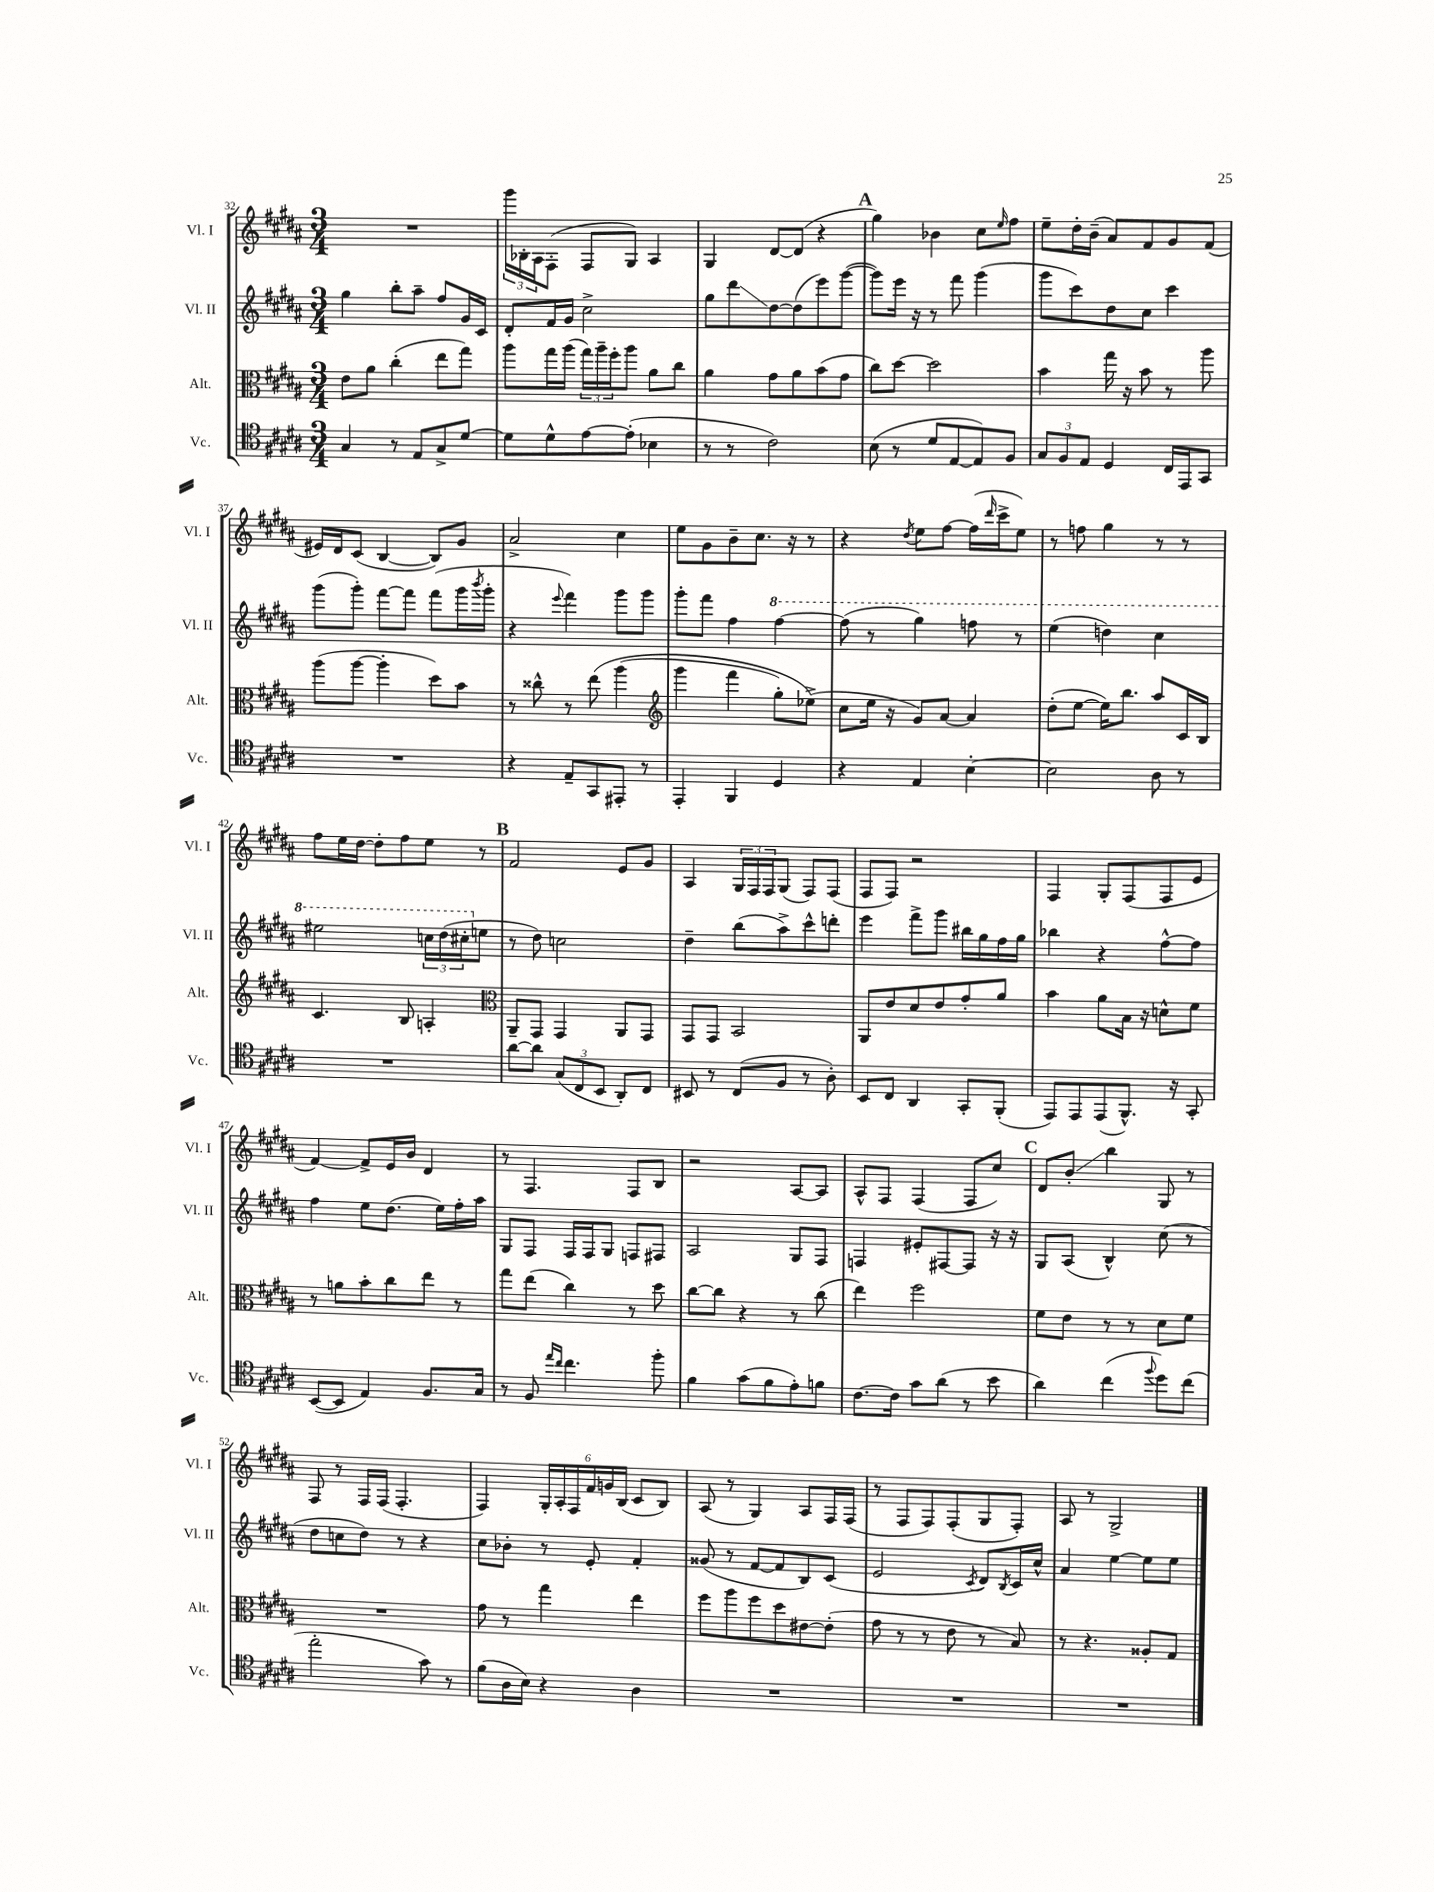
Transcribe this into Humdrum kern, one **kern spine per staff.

**kern	**kern	**kern	**kern
*staff4	*staff3	*staff2	*staff1
*clefC4	*clefC3	*clefG2	*clefG2
*k[f#c#g#d#a#]	*k[f#c#g#d#a#]	*k[f#c#g#d#a#]	*k[f#c#g#d#a#]
*M3/4	*M3/4	*M3/4	*M3/4
4G#/	8e\L	4gg#\	2.r
.	8a#\J	.	.
8r	(4cc#'\	8bb'\L	.
8E/L	.	8aa#~\J	.
8G#^/	8ee\L	8ff#/L	.
[8d#/J	8gg#\J)	16g#/L	.
.	.	16c#/JJ	.
=	=	=	=
8d#\]L	8aa#\L	8d#'/L	24ggg#\LL
.	.	.	24B-'\
.	.	.	24A#\J
8d#^^\	16gg#\L	16f#/L	(8F#'\J
.	(16aa#\JJ	16g#/JJ	.
[8e\	24gg#\LL)	2cc#^\	8F#/L
.	24aa#~\	.	.
.	24ff#'\J	.	.
(8e'\]J	8aa#\J	.	8G#/J)
4B-\	8a#\L	.	4A#/
.	8cc#\J	.	.
=	=	=	=
8r	4a#\	8gg#\L	4G#/
8r	.	8ddd#\	.
2c#\)	8g#\L	[8dd#\	[8d#/L
.	8a#\	(8dd#\]	(8d#/]J
.	(8b\	8eee\)	4r
.	8g#\J	([8ggg#\J	.
=	=	=	=
(8B\	8cc#\L)	8ggg#\]L)	4gg#\)
8r	[8dd#\J	16eee\Jk	.
.	.	16r	.
8d#/L	2dd#\]	8r	4b-\
[8E/	.	8fff#\	.
8E/])	.	(4ggg#\	8cc#\L
.	.	.	16qqee/
8F#/J	.	.	8ff#\J
=	=	=	=
12G#/L	4b\	8ggg#\L	8ee~\L
12F#/	.	.	.
.	.	8ccc#\)	16dd#'\L
12E/J	.	.	.
.	.	.	(16b~\JJ
4D#/	16gg#\	8dd#\	8a#/L)
.	16r	.	.
.	8b\	8cc#\J	8f#/
16C#/LL	8r	4ccc#\	8g#/
16EE/J	.	.	.
8GG#/J	8aa#\	.	(8f#/J
=	=	=	=
2.r	(8aa#\L	(8ggg#\L	16e#/LL)
.	.	.	16d#/J
.	[8aa#\J	8ggg#'\J)	(8c#/J
.	4aa#'\]	[8fff#\L	[4B/
.	.	8fff#\]J	.
.	8dd#\L)	(8fff#\L	8B/]L)
.	8b\J	16ggg#\L	8g#/J
.	.	8qbbb/	.
.	.	16ggg#'\JJ	.
=	=	=	=
4r	8r	4r	2a#^/
.	8cc##^^\	.	.
.	.	8qqeee/	.
8E~/L	8r	4fff#\)	.
8GG#/	&(8ee\	.	.
8EE#'/J	(4aa#\	8ggg#\L	4cc#\
8r	.	8ggg#\J	.
=	=	=	=
*	*clefG2	*	*
4EE'/	4ggg#\	8ggg#'\L	8ee\L
.	.	8fff#\J	8g#\
4FF#/	4fff#\	4ff#\	8b~\
.	.	.	8.cc#\J
4D#/	8gg#'\L)	[4fff#\	.
.	.	.	16r
.	(8ee-^\J&)	.	8r
=	=	=	=
4r	8cc#\L	(8fff#\]	4r
.	16ee\Jk	8r	.
.	16r	.	.
.	.	.	8qdd#/
4E/	8g#/L)	4ggg#\)	8ee\L
.	[8a#/J	.	[8ff#\J
[4B'\	4a#/]	8fff\	(16ff#\]LL
.	.	.	16qqddd#/
.	.	.	16ccc#^\J
.	.	8r	8ee\J)
=	=	=	=
2B\]	(8dd#'\L	(4eee\	8r
.	[8ee\J	.	8ff\
.	16ee\]LK)	4ddd\)	4gg#\
.	8.bb\J	.	.
8A#\	8aa#/L	4ccc#\	8r
8r	16c#/L	.	8r
.	16B/JJ	.	.
=	=	=	=
2.r	4.c#/	2eee#\	8ff#\L
.	.	.	16ee\L
.	.	.	[16dd#\JJ
.	.	.	8dd#'\]L
.	8B/	.	8ff#\
.	4A'/	24ccc\LL	8ee\J
.	.	(24ddd#\	.
.	.	24ccc#'\J	.
.	.	8ee\J	8r
=	=	=	=
*	*clefC3	*	*
[8a#\L	8AA#~/L	8r	2f#/
8a#\]J	8GG#/J	8dd#\)	.
(12G#/L	4GG#/	2cc\	.
12C#/	.	.	.
12BB/J	.	.	.
8AA#'/L)	8AA#/L	.	8e/L
8C#/J	8GG#/J	.	8g#/J
=	=	=	=
8BB#/	8GG#/L	4dd#~\	4A#/
8r	8GG#/J	.	.
(8C#/L	2BB/	(8bb\L	24G#/LL
.	.	.	24F#/
.	.	.	24F#/J
8F#/J	.	8aa#^\)	(8G#/J
8r	.	8ccc#^^\	8F#/L)
8A#'\)	.	8ddd'\J	(8F#/J
=	=	=	=
8BB/L	8AA#/L	4eee\	8F#/L
8C#/J	8e/	.	8F#/J)
4AA#/	8d#/	8fff#^\L	2r
.	8e/	8ggg#\J	.
8GG#'/L	8g#'/	16bb#\LL	.
.	.	16gg#\	.
(8FF#'/J	8a#/J	16ff#\	.
.	.	16gg#\JJ	.
=	=	=	=
8EE/L)	4b\	4bb-\	4F#/
8EE/	.	.	.
(8EE/	8a#\L	4r	8G#'/L
8.FF#^^/J)	16B\Jk	.	(8F#/
.	16r	.	.
.	8d^^\L	[8ff#^^\L	8F#/
16r	.	.	.
8GG#'/	8f#\J	8ff#\]J	8e/J
=	=	=	=
([8BB/L	8r	4ff#\	[4f#/)
8BB/]J	8a\L	.	.
4E/)	8b'\	8ee\L	8f#^/]L
.	8cc#\	(8.dd#\J	16e/L
.	.	.	16b/JJ
8.F#/L	8ee\J	.	4d#/
.	.	16ee\LL)	.
.	8r	16ff#'\	.
16G#/Jk	.	16aa#\JJ	.
=	=	=	=
8r	8gg#\L	8G#/L	8r
8F#/	(8ee\J	8F#/J	4.F#/
16qqee/LL	.	.	.
16qqcc#/JJ	.	.	.
4.cc#\	4cc#\)	16F#/LL	.
.	.	16F#/J	.
.	.	8G#/J	.
.	8r	8F/L	8F#/L
8ff#'\	8dd#\	8F#/J	8B/J
=	=	=	=
4f#\	[8cc#\L	2A#/	2r
.	8cc#\]J	.	.
(8g#\L	4r	.	.
8f#\	.	.	.
8e'\)	8r	8G#/L	[8A#/L
8f\J	(8cc#\	8F#/J	8A#/]J
=	=	=	=
[8.c#\L	4ee\)	4F/	8A#^^/L
.	.	.	8F#/J
16c#\]Jk	.	.	.
8g#\L	2ff#\	8e#'/L	(4F#/
(8a#\J	.	[8F#/	.
8r	.	8F#/]J	8F#/L
8b\	.	16r	8cc#/J)
.	.	16r	.
=	=	=	=
4a#\)	8f#\L	8G#/L	8d#/L
.	8e\J	(8A#/J	8b'/J
(4cc#\	8r	4B^^/)	4bb\
.	8r	.	.
8qqff#/	.	.	.
8dd#\L)	8d#\L	(8cc#\	8G#/
(8cc#\J	8f#\J	8r	8r
=	=	=	=
2ee'\	2.r	8dd#\L	8F#/
.	.	8cc\	8r
.	.	8dd#\J)	16F#/LL
.	.	.	(16F#/JJ
.	.	8r	4.F#'/
8g#\)	.	4r	.
8r	.	.	.
=	=	=	=
(8f#\L	8g#\	8cc#\L	4F#/)
16A#\L	8r	8b-'\J	.
16B\JJ)	.	.	.
4r	4gg#\	8r	24G#'/LL
.	.	.	24A#'/
.	.	.	24F#/
.	.	8e'/	24f#/
.	.	.	24g/
.	.	.	(24B/JJ
4A#\	4ee\	4f#'/	8c#/L
.	.	.	8B/J)
=	=	=	=
2.r	8ff#\L	(8g##/	(8A#/
.	8aa#\	8r	8r
.	8ff#\	[8f#/L	4G#/)
.	8dd#\	8f#/]	.
.	[8e#\	8B/)	8A#/L
.	(8e#'\]J	(8c#/J	16F#/L
.	.	.	(16F#/JJ
=	=	=	=
2.r	8g#\	2e/	8r
.	8r	.	8F#/L
.	8r	.	8F#/)
.	8e\	.	(8F#'/
.	.	8qc#/	.
.	8r	8d#/L)	8G#/
.	.	8qB/	.
.	8B/)	16c#/L	8F#'/J)
.	.	16cc#^^/JJ	.
=	=	=	=
2.r	8r	4a#/	8A#/
.	4.r	.	8r
.	.	[4ee\	2G#^/
.	8A##'/L	8ee\]L	.
.	8G#/J	8ee\J	.
==	==	==	==
*-	*-	*-	*-
